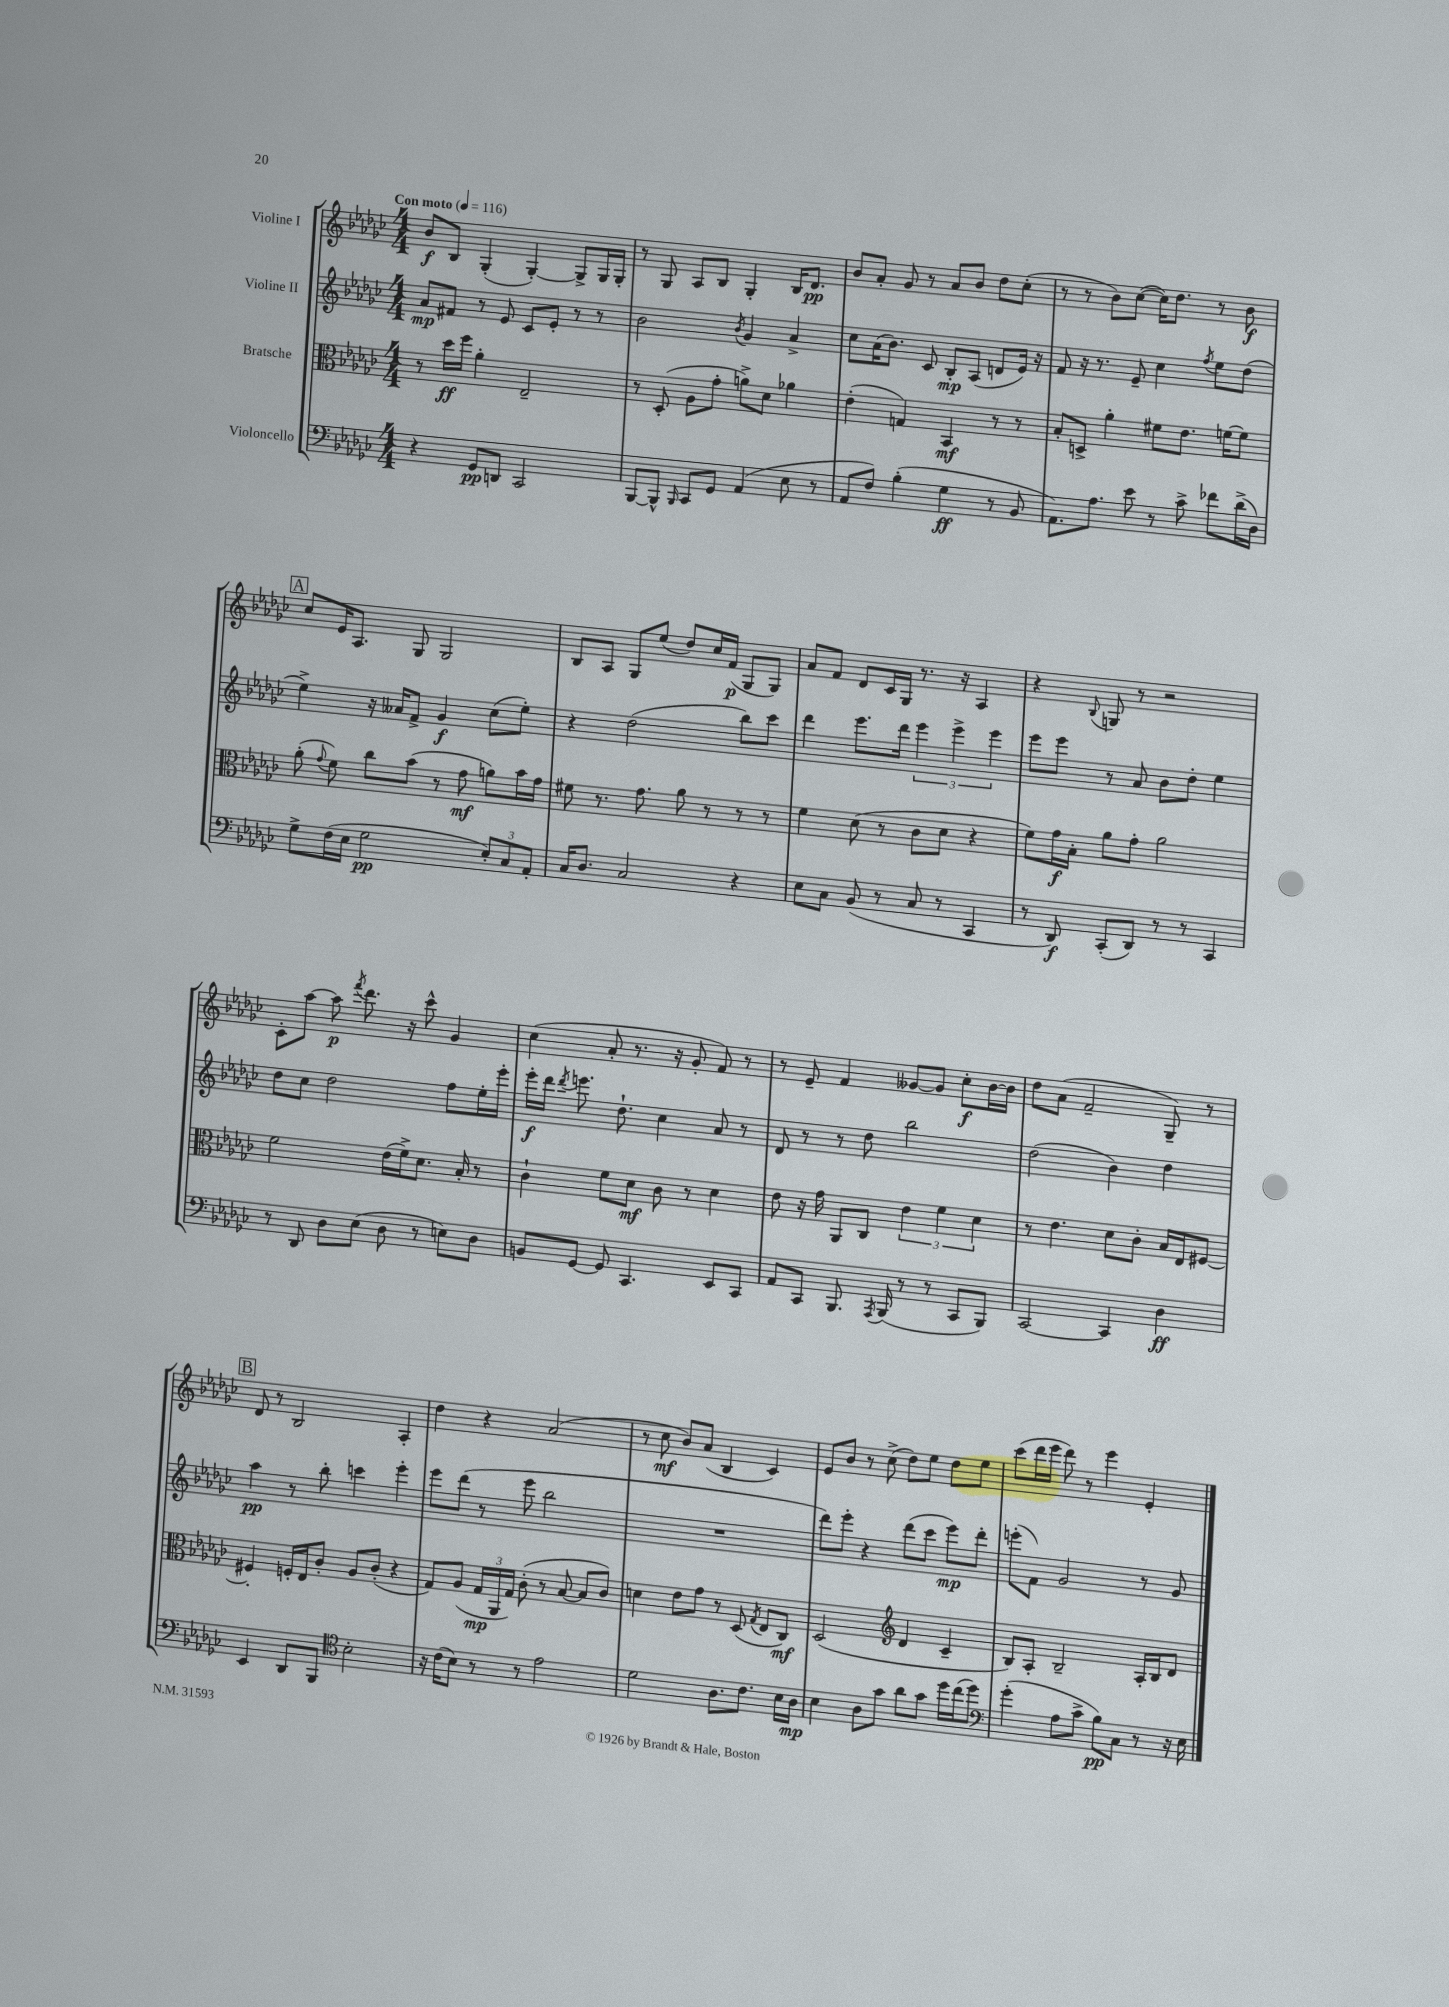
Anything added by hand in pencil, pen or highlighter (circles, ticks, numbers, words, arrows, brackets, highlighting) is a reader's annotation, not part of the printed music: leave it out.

**kern	**dynam	**kern	**dynam	**kern	**dynam	**kern	**dynam
*part4	*part4	*part3	*part3	*part2	*part2	*part1	*part1
*staff4	*staff4	*staff3	*staff3	*staff2	*staff2	*staff1	*staff1
*I"Violoncello	*	*I"Bratsche	*	*I"Violine II	*	*I"Violine I	*
*clefF4	*	*clefC3	*	*clefG2	*	*clefG2	*
*k[b-e-a-d-g-c-]	*	*k[b-e-a-d-g-c-]	*	*k[b-e-a-d-g-c-]	*	*k[b-e-a-d-g-c-]	*
*M4/4	*	*M4/4	*	*M4/4	*	*M4/4	*
*MM116	*	*MM116	*	*MM116	*	*MM116	*
=1	=1	=1	=1	=1	=1	=1	=1
!	!	!	!	!	!	!LO:TX:a:B:t=Con moto	!
4r	.	8r	.	8a-/L	mp	8b-/L	f
.	.	16dd-\LL	ff	8f#X/J	.	8B-/J	.
.	.	16ff\JJ	.	.	.	.	.
8GG-/L	pp	4a-'\	.	8r	.	(4G-'/	.
8DDn/J	.	.	.	8e-/	.	.	.
2CC-/	.	2E-~/	.	8c-/L	.	[4G-'/)	.
.	.	.	.	8e-'/J	.	.	.
.	.	.	.	8r	.	8G-^/L]	.
.	.	.	.	8r	.	16G-/L	.
.	.	.	.	.	.	16G-'/JJ	.
=2	=2	=2	=2	=2	=2	=2	=2
[8BBB-/L	.	8r	.	2b-\	.	8r	.
8BBB-^^/J]	.	(8D-'/	.	.	.	8G-/	.
16qqBBB-/	.	.	.	.	.	.	.
8CC-/L	.	8A-\L	.	.	.	8A-/L	.
8GG-/J	.	8g-'\J	.	.	.	8B-/J	.
.	.	.	.	8qb-/	.	.	.
(4AA-/	.	8an^\L)	.	4g-/	.	4G-'/	.
.	.	8d-\J	.	.	.	.	.
8E-\	.	4a-X\	.	4a-^/	.	16B-/KL	.
.	.	.	.	.	.	8.d-/J	pp
8r	.	.	.	.	.	.	.
=3	=3	=3	=3	=3	=3	=3	=3
8AA-/L	.	(4e-'\	.	8cc-\L	.	8b-/L	.
8F/J)	.	.	.	(16a-\K	.	8a-'/J	.
.	.	.	.	8.b-\J)	.	.	.
(4B-'\	.	4Gn/)	.	.	.	8g-/	.
.	.	.	.	8c-/	.	8r	.
4G-\	ff	4BB-/	mf	8B-'/L	mp	8a-/L	.
.	.	.	.	(8A-/J	.	8b-/J	.
8r	.	8r	.	8dn/L	.	8dd-\L	.
8BB-/	.	8r	.	16e-/Jk)	.	(8cc-'\J	.
.	.	.	.	16r	.	.	.
=4	=4	=4	=4	=4	=4	=4	=4
8.AA-\L)	.	8B-'/L	.	8f/	.	8r	.
.	.	8Dn^/J	.	16r	.	8r	.
8.A-\J	.	.	.	8.r	.	.	.
.	.	4a-'\	.	.	.	8b-\L)	.
8e-\	.	.	.	8e-~/	.	([8cc-\J	.
8r	.	8f#X\L	.	4cc-\	.	16cc-\KL])	.
.	.	.	.	.	.	8.dd-\J	.
8c-^\	.	8.e-\J	.	.	.	.	.
.	.	.	.	8qff/	.	.	.
8f-X\L	.	.	.	8ee-\L	.	8r	.
.	.	[16fn\KL	.	.	.	.	.
(16d-^\L	.	8f\J]	.	(8dd-\J	.	8b-\	f
16D-\JJ)	.	.	.	.	.	.	.
!!LO:LB:g=z
!!LO:REH:place=s1:t=A
=5	=5	=5	=5	=5	=5	=5	=5
8G-^\L	.	(8a-'\	.	4ee-^\)	.	8cc-/L	.
.	.	8qqg-/	.	.	.	.	.
(16F\L	.	8f\)	.	.	.	16e-/K	.
16E-\JJ	.	.	.	.	.	8.A-/J	.
2G-\	pp	8cc-\L	.	16r	.	.	.
.	.	.	.	16a--X/KL	.	.	.
.	.	(8b-\J	.	8f^/J	.	8G-/	.
.	.	8r	.	4g-/	f	2G-/	.
.	.	8g-\	mf	.	.	.	.
12E-'/L)	.	8an\L)	.	(8cc-\L	.	.	.
12C-/	.	.	.	.	.	.	.
.	.	16b-\L	.	8ee-'\J)	.	.	.
12AA-'/J	.	.	.	.	.	.	.
.	.	16g-\JJ	.	.	.	.	.
=6	=6	=6	=6	=6	=6	=6	=6
16C-/KL	.	8f#X\	.	4r	.	8B-/L	.
8.D-/J	.	.	.	.	.	.	.
.	.	8.r	.	.	.	8A-/J	.
2C-/	.	.	.	(2dd-\	.	8G-/L	.
.	.	8.g-\	.	.	.	.	.
.	.	.	.	.	.	(8ee-/J	.
.	.	8a-\	.	.	.	8dd-/L)	.
.	.	8r	.	.	.	16cc-/L	.
.	.	.	.	.	.	(16f/JJ	p
4r	.	8r	.	8bb-\L)	.	8G-/L	.
.	.	8r	.	8ccc-\J	.	8G-/J)	.
=7	=7	=7	=7	=7	=7	=7	=7
8E-\L	.	4f\	.	4ddd-\	.	8a-/L	.
8C-\J	.	.	.	.	.	8f/J	.
(8BB-/	.	(8d-\	.	8.eee-\L	.	8d-/L	.
8r	.	8r	.	.	.	16c-/L	.
.	.	.	.	16ddd-\Jk	.	16G-/JJ	.
8C-/	.	8c-\L	.	6eee-\	.	8.r	.
8r	.	8d-\J	.	.	.	.	.
.	.	.	.	6eee-^\	.	.	.
.	.	.	.	.	.	16r	.
4CC-/	.	4r	.	.	.	4A-/	.
.	.	.	.	6eee-\	.	.	.
=8	=8	=8	=8	=8	=8	=8	=8
8r	.	8f\L)	.	8eee-\L	.	4r	.
8DD-/)	f	16g-\L	f	8eee-\J	.	.	.
.	.	16B-'\JJ	.	.	.	.	.
.	.	.	.	.	.	8qqB-/	.
(8CC-'/L	.	8a-\L	.	8r	.	8Gn/	.
8DD-/J)	.	8g-'\J	.	8a-/	.	8r	.
8r	.	2a-\	.	8b-\L	.	2r	.
8r	.	.	.	8dd-'\J	.	.	.
4CC-/	.	.	.	4ee-\	.	.	.
!!LO:LB:g=z
=9	=9	=9	=9	=9	=9	=9	=9
8r	.	2f\	.	8dd-\L	.	8c-'\L	.
8DD-/	.	.	.	8cc-\J	.	[8aa-\J	.
8D-\L	.	.	.	2dd-\	.	8aa-\]	p
.	.	.	.	.	.	8qfff/	.
(8E-\J	.	.	.	.	.	8.ddd-\	.
8D-\	.	(16e-\LL	.	.	.	.	.
.	.	16f^\J)	.	.	.	16r	.
8r	.	8.d-\J	.	.	.	8ccc-^^\	.
8En\L)	.	.	.	8ff\L	.	4g-/	.
.	.	16B-'/	.	.	.	.	.
8D-\J	.	8r	.	16ee-'\L	.	.	.
.	.	.	.	16eee-'\JJ	.	.	.
=10	=10	=10	=10	=10	=10	=10	=10
8BBn/L	.	4c-`\	.	16eee-'\LL	f	(4cc-\	.
.	.	.	.	16ddd-\JJ	.	.	.
.	.	.	.	8qddd-/	.	.	.
[8GG-/J	.	.	.	8.eeen\	.	.	.
8GG-/]	.	8f\L	.	.	.	8a-'/	.
.	.	.	.	8.dd-`\	.	.	.
4.CC-/	.	8d-\J	mf	.	.	8.r	.
.	.	8c-\	.	4cc-\	.	.	.
.	.	.	.	.	.	16r	.
.	.	8r	.	.	.	8g-'/	.
8EE-/L	.	4d-\	.	8a-/	.	8f/)	.
8CC-/J	.	.	.	8r	.	8r	.
=11	=11	=11	=11	=11	=11	=11	=11
8AA-/L	.	8e-\	.	8d-/	.	8r	.
8CC-/J	.	16r	.	8r	.	8e-~/	.
.	.	16g-\	.	.	.	.	.
8.BBB-/	.	8AA-/L	.	8r	.	4f/	.
.	.	8C-/J	.	8dd-\	.	.	.
8qAAA-/	.	.	.	.	.	.	.
(16BBB-/	.	.	.	.	.	.	.
8r	.	6e-\	.	2bb-\	.	[8g--X/L	.
8r	.	.	.	.	.	8g--/J]	.
.	.	6f\	.	.	.	.	.
8CC-/L	.	.	.	.	.	8cc-'\L	f
.	.	6d-\	.	.	.	.	.
8BBB-/J)	.	.	.	.	.	[16b-\L	.
.	.	.	.	.	.	16b-\JJ]	.
=12	=12	=12	=12	=12	=12	=12	=12
[2CC-/	.	8r	.	(2dd-\	.	8dd-\L	.
.	.	4.e-\	.	.	.	(8a-\J	.
.	.	.	.	.	.	2f~/	.
4CC-/]	.	8d-\L	.	4b-\)	.	.	.
.	.	8c-'\J	.	.	.	.	.
4D-\	ff	16B-/LL	.	4dd-\	.	8G-~/)	.
.	.	16E-/J	.	.	.	.	.
.	.	[8F#X/J	.	.	.	8r	.
!!LO:LB:g=z
!!LO:REH:place=s1:t=B
=13	=13	=13	=13	=13	=13	=13	=13
4EE-/	.	4F#X'/]	.	4aa-\	pp	8d-/	.
.	.	.	.	.	.	8r	.
8DD-/L	.	16Fn'/LL	.	8r	.	2B-/	.
.	.	16E-/J	.	.	.	.	.
8BBB-/J	.	8c-'/J	.	8bb-'\	.	.	.
*clefC4	*	*	*	*	*	*	*
2B-'\	.	8A-/L	.	4cccn\	.	.	.
.	.	(8c-'/J	.	.	.	.	.
.	.	4r	.	4eee-'\	.	4A-'/	.
=14	=14	=14	=14	=14	=14	=14	=14
16r	.	8G-/L)	.	8eee-\L	.	4dd-\	.
(16c-\KL	.	.	.	.	.	.	.
8B-\J)	.	(8A-/J	.	(8ddd-\J	.	.	.
8r	.	24G-/LL	mp	8r	.	4r	.
.	.	24AA-/	.	.	.	.	.
.	.	24G-/JJ)	.	.	.	.	.
8r	.	(8c-'\	.	8eee-\	.	.	.
2e-\	.	8r	.	2bb-\	.	(2a-/	.
.	.	[8B-/	.	.	.	.	.
.	.	8B-/L]	.	.	.	.	.
.	.	8c-/J)	.	.	.	.	.
=15	=15	=15	=15	=15	=15	=15	=15
2d-\	.	4dn\	.	1r	.	8r	.
.	.	.	.	.	.	8cc-\	mf
.	.	8e-\L	.	.	.	8b-/L)	.
.	.	8g-\J	.	.	.	(8a-/J	.
8.A-\L	.	8r	.	.	.	4B-/	.
.	.	(8D-/	.	.	.	.	.
8.c-\J	.	.	.	.	.	.	.
.	.	8qG-/	.	.	.	.	.
.	.	8E-/L	.	.	.	4c-/)	.
16B-\LL	.	8C-/J)	mf	.	.	.	.
16A-\JJ	mp	.	.	.	.	.	.
=16	=16	=16	=16	=16	=16	=16	=16
4B-\	.	(2D-/	.	8ddd-\L)	.	8e-/L	.
.	.	.	.	8eee-'\J	.	8b-/J	.
8A-\L	.	.	.	4r	.	8r	.
8g-\J	.	.	.	.	.	(8cc-^\	.
*	*	*clefG2	*	*	*	*	*
8a-\L	.	4d-/	.	(8ddd-\L	.	8dd-\L)	.
8g-\J	.	.	.	8ccc-\J	.	8ee-\J	.
16dd-\LL	.	4c-~/	.	8eee-\L)	mp	8dd-\L	.
(16cc-\J	.	.	.	.	.	.	.
8dd-\J)	.	.	.	8ddd-'\J	.	8ee-\J	.
=17	=17	=17	=17	=17	=17	=17	=17
*clefF4	*	*	*	*	*	*	*
(4g-'\	.	8B-/L)	.	(8eeen'\L	.	(8ccc-\L	.
.	.	8A-'/J	.	8f\J)	.	16ddd-\L	.
.	.	.	.	.	.	16eee-\JJ	.
8A-\L	.	2B-~/	.	2g-/	.	8ddd-\)	.
8c-^\J	.	.	.	.	.	8r	.
8B-\L)	pp	.	.	.	.	4eee-\	.
8C-\J	.	.	.	.	.	.	.
8r	.	16A-'/LL	.	8r	.	4e-'/	.
.	.	16B-/J	.	.	.	.	.
16r	.	8d-/J	.	8g-/	.	.	.
16E-\	.	.	.	.	.	.	.
==	==	==	==	==	==	==	==
*-	*-	*-	*-	*-	*-	*-	*-
